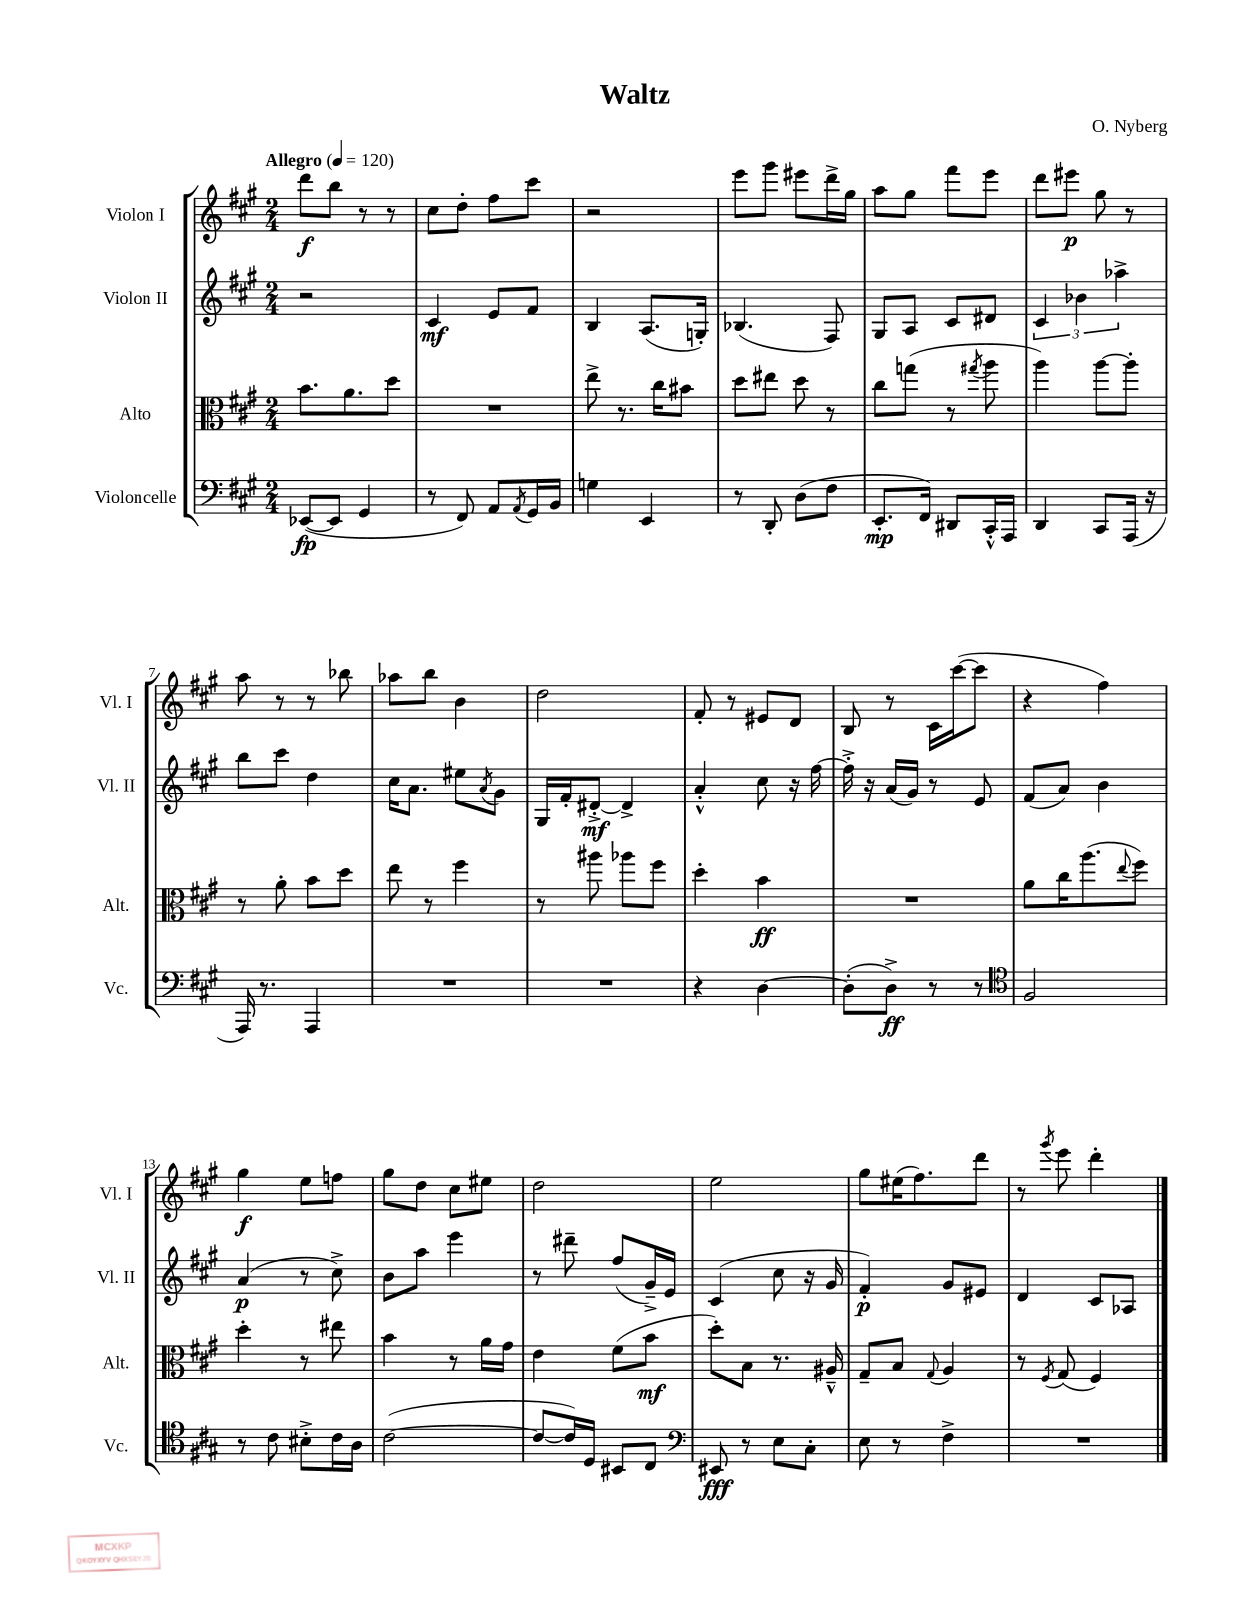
\header { title = "Waltz" composer = "O. Nyberg" }
<<
\new StaffGroup <<
\new Staff = "s0" \with { instrumentName = "Violon I" shortInstrumentName = "Vl. I" } {
    \clef treble \key a \major \numericTimeSignature \time 2/4 \tempo "Allegro" 4 = 120
    d'''8\f b''8 r8 r8 |
    cis''8 d''8-. fis''8 cis'''8 |
    r2 |
    e'''8 gis'''8 eis'''8 d'''16-> gis''16 |
    a''8 gis''8 fis'''8 e'''8 |
    d'''8 eis'''8\p gis''8 r8 |
    a''8 r8 r8 bes''8 |
    aes''8 b''8 b'4 |
    d''2 |
    fis'8-. r8 eis'8 d'8 |
    b8 r8 cis'16 cis'''16~( cis'''8 |
    r4 fis''4) |
    gis''4\f e''8 f''8 |
    gis''8 d''8 cis''8 eis''8 |
    d''2 |
    e''2 |
    gis''8 eis''16( fis''8.) d'''8 |
    r8 \acciaccatura { gis'''8 } e'''8 d'''4-. \bar "|." |
}
\new Staff = "s1" \with { instrumentName = "Violon II" shortInstrumentName = "Vl. II" } {
    \clef treble \key a \major \numericTimeSignature \time 2/4
    r2 |
    cis'4\mf e'8 fis'8 |
    b4 a8.( g16-.) |
    bes4.( fis8) |
    gis8 a8 cis'8 dis'8 |
    \tuplet 3/2 { cis'4 bes'4 aes''4-> } |
    b''8 cis'''8 d''4 |
    cis''16 a'8. eis''8 \acciaccatura { a'8 } gis'8 |
    gis16 fis'16-. dis'8~-.->\mf dis'4-> |
    a'4-.-^ cis''8 r16 fis''16~ |
    fis''16-.-> r16 a'16( gis'16) r8 e'8 |
    fis'8( a'8) b'4 |
    a'4\p( r8 cis''8->) |
    b'8 a''8 e'''4 |
    r8 dis'''8-- fis''8( gis'16--->) e'16 |
    cis'4( cis''8 r16 gis'16 |
    fis'4-.\p) gis'8 eis'8 |
    d'4 cis'8 aes8 \bar "|." |
}
\new Staff = "s2" \with { instrumentName = "Alto" shortInstrumentName = "Alt." } {
    \clef alto \key a \major \numericTimeSignature \time 2/4
    b'8. a'8. d''8 |
    R2 |
    e''8-> r8. cis''16 bis'8 |
    d''8 eis''8 d''8 r8 |
    cis''8 g''8( r8 \acciaccatura { gis''8 } a''8 |
    a''4) a''8~ a''8-. |
    r8 a'8-. b'8 d''8 |
    e''8 r8 fis''4 |
    r8 ais''8 aes''8 fis''8 |
    d''4-. b'4\ff |
    R2 |
    a'8 cis''16 a''8.( \appoggiatura { e''8 } fis''8) |
    d''4-. r8 eis''8 |
    b'4 r8 a'16 gis'16 |
    e'4 fis'8( b'8\mf |
    d''8-.) b8 r8. ais16---^ |
    gis8-- b8 \appoggiatura { gis8 } a4 |
    r8 \acciaccatura { fis8 } gis8( fis4) \bar "|." |
}
\new Staff = "s3" \with { instrumentName = "Violoncelle" shortInstrumentName = "Vc." } {
    \clef bass \key a \major \numericTimeSignature \time 2/4
    ees,8~\fp( ees,8 gis,4 |
    r8 fis,8) a,8 \acciaccatura { a,8 } gis,16 b,16 |
    g4 e,4 |
    r8 d,8-. d8( fis8 |
    e,8.-.\mp fis,16) dis,8 cis,16-.-^ a,,16 |
    d,4 cis,8 a,,16( r16 |
    a,,16) r8. a,,4 |
    R2 |
    R2 |
    r4 d4~ |
    d8-.( d8->\ff) r8 r8 |
    \clef tenor fis2 |
    r8 cis'8 bis8-.-> cis'16 a16 |
    cis'2~( |
    cis'8~ cis'16) d16 bis,8 cis8 |
    \clef bass eis,8\fff r8 e8 cis8-. |
    e8 r8 fis4-> |
    R2 \bar "|." |
}
>>
>>
